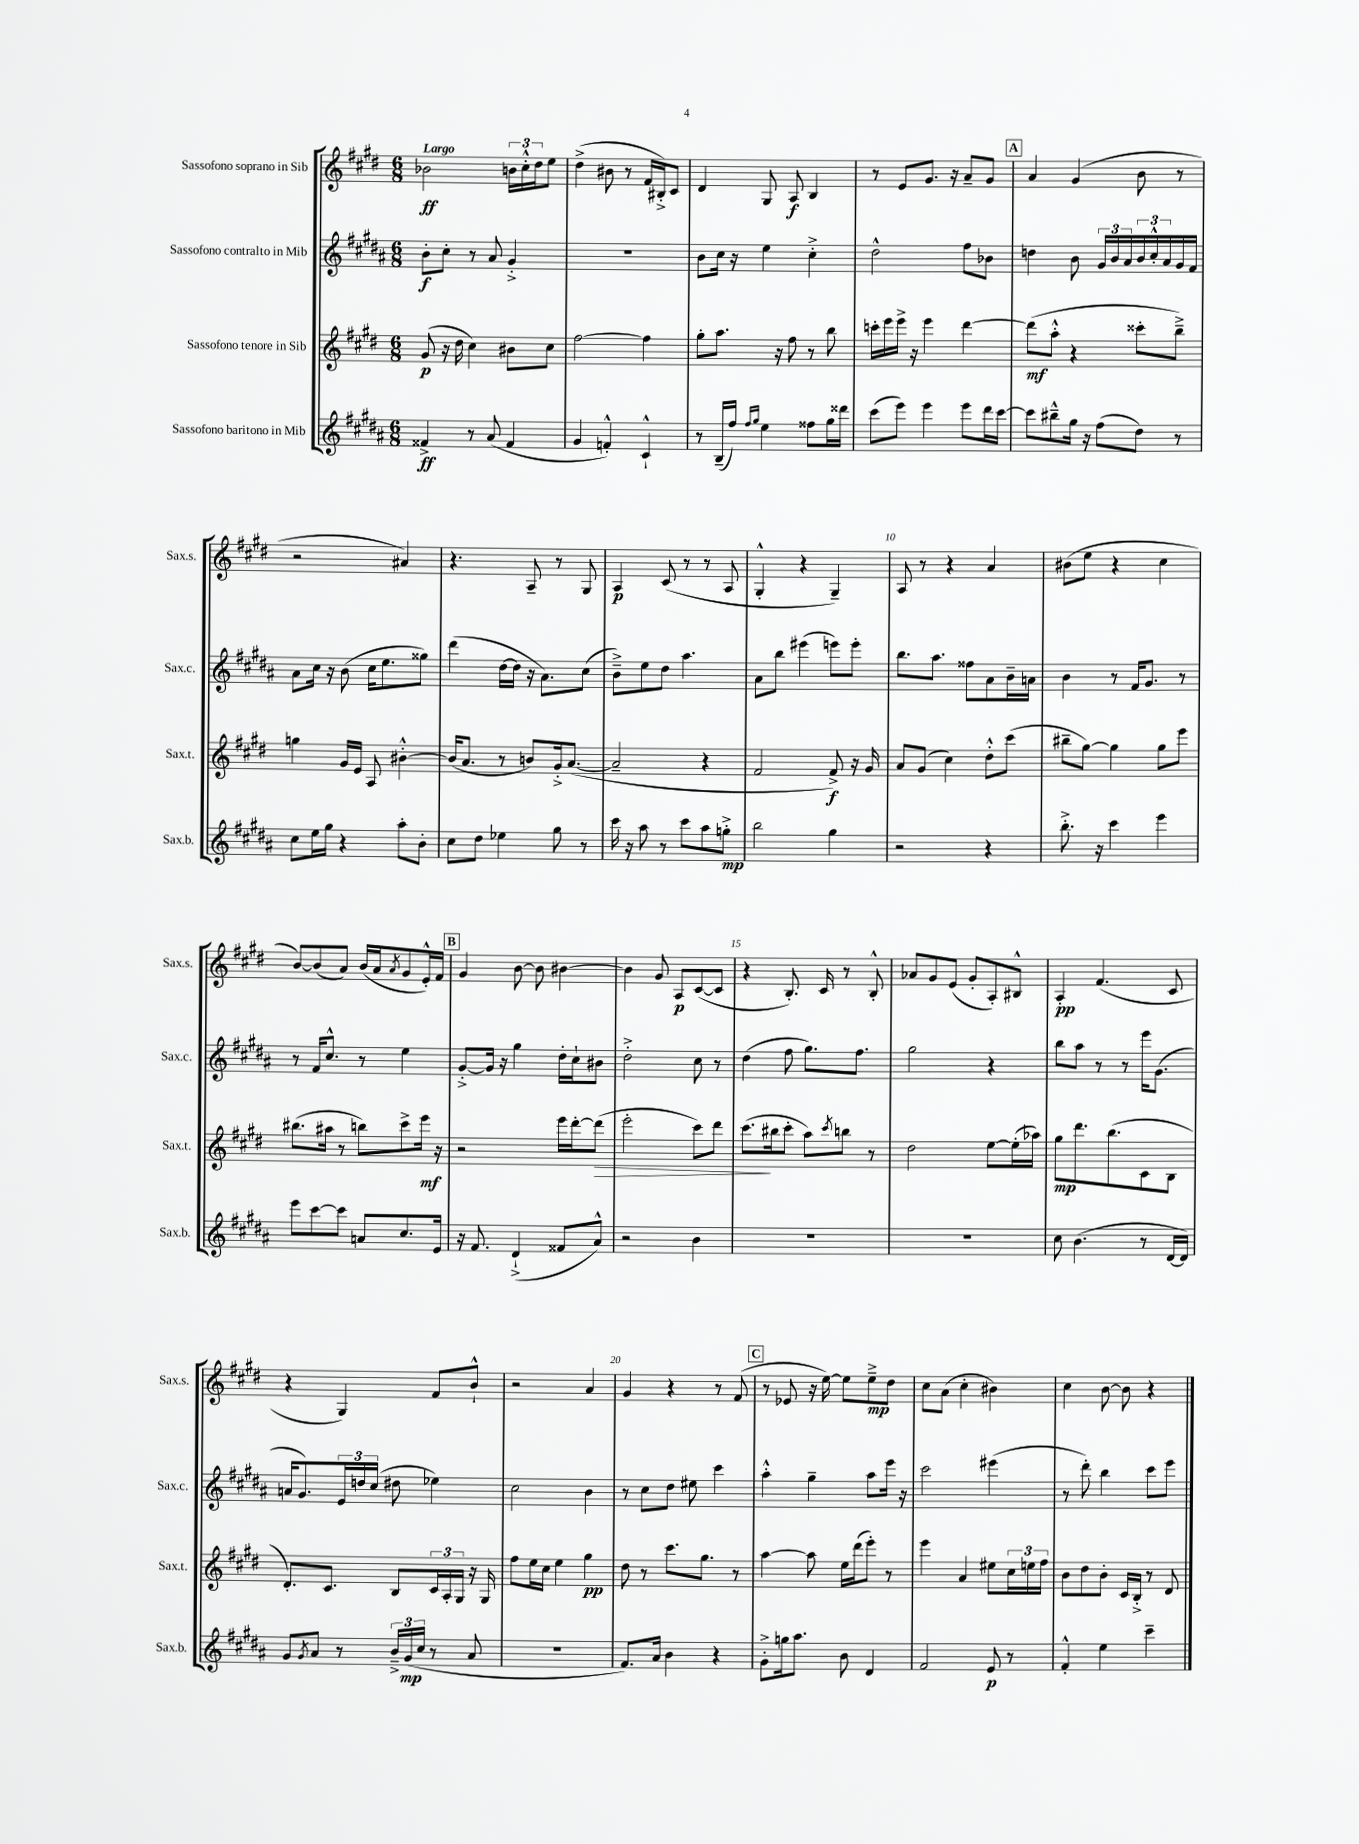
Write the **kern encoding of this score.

**kern	**kern	**kern	**kern
*staff4	*staff3	*staff2	*staff1
*clefG2	*clefG2	*clefG2	*clefG2
*k[f#c#g#d#a#]	*k[f#c#g#d#]	*k[f#c#g#d#a#]	*k[f#c#g#d#]
*M6/8	*M6/8	*M6/8	*M6/8
4f##^	(8g#	8b'	2b-
.	16r	8cc#'	.
.	16dd#	.	.
8r	4cc#)	8r	.
(8a#	.	8a#	.
4f##	8b#	4g#'^	24b
.	.	.	24cc#'^^
.	.	.	24dd#
.	8cc#	.	8ee
=	=	=	=
4g#	[2ff#	2.r	(4dd#^
4f'^^)	.	.	8b#
.	.	.	8r
4c#`^^	4ff#]	.	16f#
.	.	.	16B#'^)
.	.	.	8c#
=	=	=	=
8r	8gg#'	8b	4d#
(16B~	8.aa	16cc#	.
16ff#)	.	16r	.
16qqff#	.	.	.
16qqgg#	.	.	.
4ee	.	4ee	8G#
.	16r	.	.
.	8ff#	.	8A
8ff##	8r	4cc#'^	4B
16gg#	8bb	.	.
16ddd##	.	.	.
=	=	=	=
(8ccc#	16ccc'	2dd#^^	8r
.	16eee	.	.
8eee)	16eee^	.	8e
.	16r	.	.
4eee	4eee	.	8.g#
.	.	.	16r
8eee	[4ddd#	8ff#	8a~
16ddd#	.	8b-	8g#
[16ccc#	.	.	.
=	=	=	=
8ccc#]	(8ddd#]	4dd	4a
8bb#~^^	8aa'^^	.	.
16gg#	4r	8b	(4g#
16r	.	.	.
(8ff#	.	24g#	.
.	.	24b	.
.	.	24a#	.
8dd#)	8ccc##'	24b	8b
.	.	24cc#'^^	.
.	.	24a#	.
8r	8bb~^)	16g#	8r
.	.	16f#	.
=	=	=	=
8cc#	4gg	8a#	2r
16ee	.	16cc#	.
16gg#	.	16r	.
4r	16g#	(8b	.
.	16e	.	.
.	8A	16cc#	.
.	.	8.ee	.
8aa#'	[4b#'^^	.	4a#)
8b'	.	8gg##)	.
=	=	=	=
8cc#	(16b#]	(4ddd#	4.r
.	8.a	.	.
8dd#	.	.	.
4ee-	8r	[16dd#	.
.	.	16dd#]	.
.	8b)	16r	8A~
.	.	8.a#)	.
8gg#	16g#'^	.	8r
.	([8.a	.	.
8r	.	(8cc#	8G#
=	=	=	=
16ccc#	2a~]	8b~^)	4A
16r	.	.	.
8aa#	.	8ee	.
8r	.	8dd#	(8c#
8ccc#	.	4.aa#	8r
8aa#	4r	.	8r
8gg'^	.	.	8A
=	=	=	=
2bb	2f#	8a#	4G#'^^
.	.	8bb	.
.	.	(4eee#	4r
4gg#	8f#^)	8eee)	4G#~)
.	16r	8eee'	.
.	16g#	.	.
=	=	=	=
2r	8a	8.bb	8A
.	(8g#	.	8r
.	.	8.aa#	.
.	4cc#)	.	4r
.	.	8ff##	.
4r	8dd#'^^	8a#	4a
.	(8ccc#	16b~	.
.	.	16a	.
=	=	=	=
8.bb'^	8bb#~	4b	(8b#
.	[8gg#)	.	8ee
16r	.	.	.
4ccc#	4gg#]	8r	4r
.	.	16f#	.
.	.	8.g#	.
4eee	8gg#	.	4cc#
.	8eee	8r	.
=	=	=	=
8eee	(8.bb#	8r	[8b)
[8ccc#	.	16f#	(8b]
.	16aa#	8.cc#^^	.
8ccc#]	8r	.	8a)
8a	8bb)	8r	(16b
.	.	.	16a
.	.	.	8qa
8.cc#	8ccc#^	4ee	8g#
.	16eee	.	16e'^^)
16e	16r	.	16f#
=	=	=	=
16r	2r	[8g#'^	4g#
8.f#	.	.	.
.	.	16g#]	.
.	.	16r	.
(4d#`^	.	4gg#	[8b
.	.	.	8b]
8f##	16eee	16dd#'	[4b#
.	[16ddd#'	16cc#`	.
8a#^^)	(8ddd#]	8b#	.
=	=	=	=
2r	2eee'	2dd#'^	4b#]
.	.	.	8g#
.	.	.	8A
4b	8ccc#)	8cc#	([8c#
.	8ddd#	8r	8c#]
=	=	=	=
2.r	(8.ccc#	(4dd#	4r
.	16bb#	.	.
.	8ccc#'	8ff#	8.B')
.	8aa)	8.gg#)	.
.	.	.	16c#
.	8qccc#	.	.
.	8bb	.	8r
.	.	8.ff#	.
.	8r	.	8B'^^
=	=	=	=
2.r	2dd#	2gg#	8a-
.	.	.	8g#
.	.	.	(8e
.	.	.	8g#'
.	[8ee	4r	8A')
.	(16ee']	.	8B#^^
.	16aa-)	.	.
=	=	=	=
8cc#	8gg#	8bb	4A'
(4.b	8.ddd#	8aa#	.
.	.	8r	(4.f#
.	(8.bb	.	.
.	.	8r	.
8r	8c#	16eee	.
.	.	(8.g#	.
[16d#	8B	.	8c#
16d#])	.	.	.
=	=	=	=
8g#	8.d#')	16a	4r
.	.	8.g#)	.
8qg#	.	.	.
8a#	.	.	.
.	8.c#	.	.
8r	.	24e	4G#)
.	.	24dd	.
.	.	(24cc#	.
24b~^	8B	8dd#	.
(24g#	.	.	.
24cc#	.	.	.
8r	24c#	4ee-)	8f#
.	24A'	.	.
.	24G#	.	.
8a#	16r	.	8b`^^
.	16G#	.	.
=	=	=	=
2.r	8ff#	2cc#	2r
.	16ee	.	.
.	16cc#	.	.
.	4ee	.	.
.	4gg#	4b	4a
=	=	=	=
8.f#)	8dd#	8r	4g#
.	8r	8cc#	.
16a#	.	.	.
4b	8.ccc#	8dd#	4r
.	.	8ee#	.
.	8.gg#	.	.
4r	.	4ccc#	8r
.	8r	.	(8f#
=	=	=	=
8g#'^	[4aa	4aa#'^^	8r
16gg	.	.	8e-
8.aa#	.	.	.
.	8aa]	4gg#~	16r
.	.	.	[16ee)
8b	16ee	.	8ee]
.	(16ddd#	.	.
4d#	8eee')	8aa#	8ee~^
.	8r	16eee	8dd#
.	.	16r	.
=	=	=	=
2f#	4eee	2ccc#	8cc#
.	.	.	(8a
.	4a	.	4cc#'
8e	8ee#	(4eee#	4b#)
8r	24cc#	.	.
.	24ee	.	.
.	24ff#	.	.
=	=	=	=
4f#'^^	8b	8r	4cc#
.	8dd#	8ddd#')	.
4ee	8b'	4bb	[8b
.	16c#	.	8b]
.	16B'^	.	.
4ccc#~	8r	8ccc#	4r
.	8d#	8eee	.
==	==	==	==
*-	*-	*-	*-
